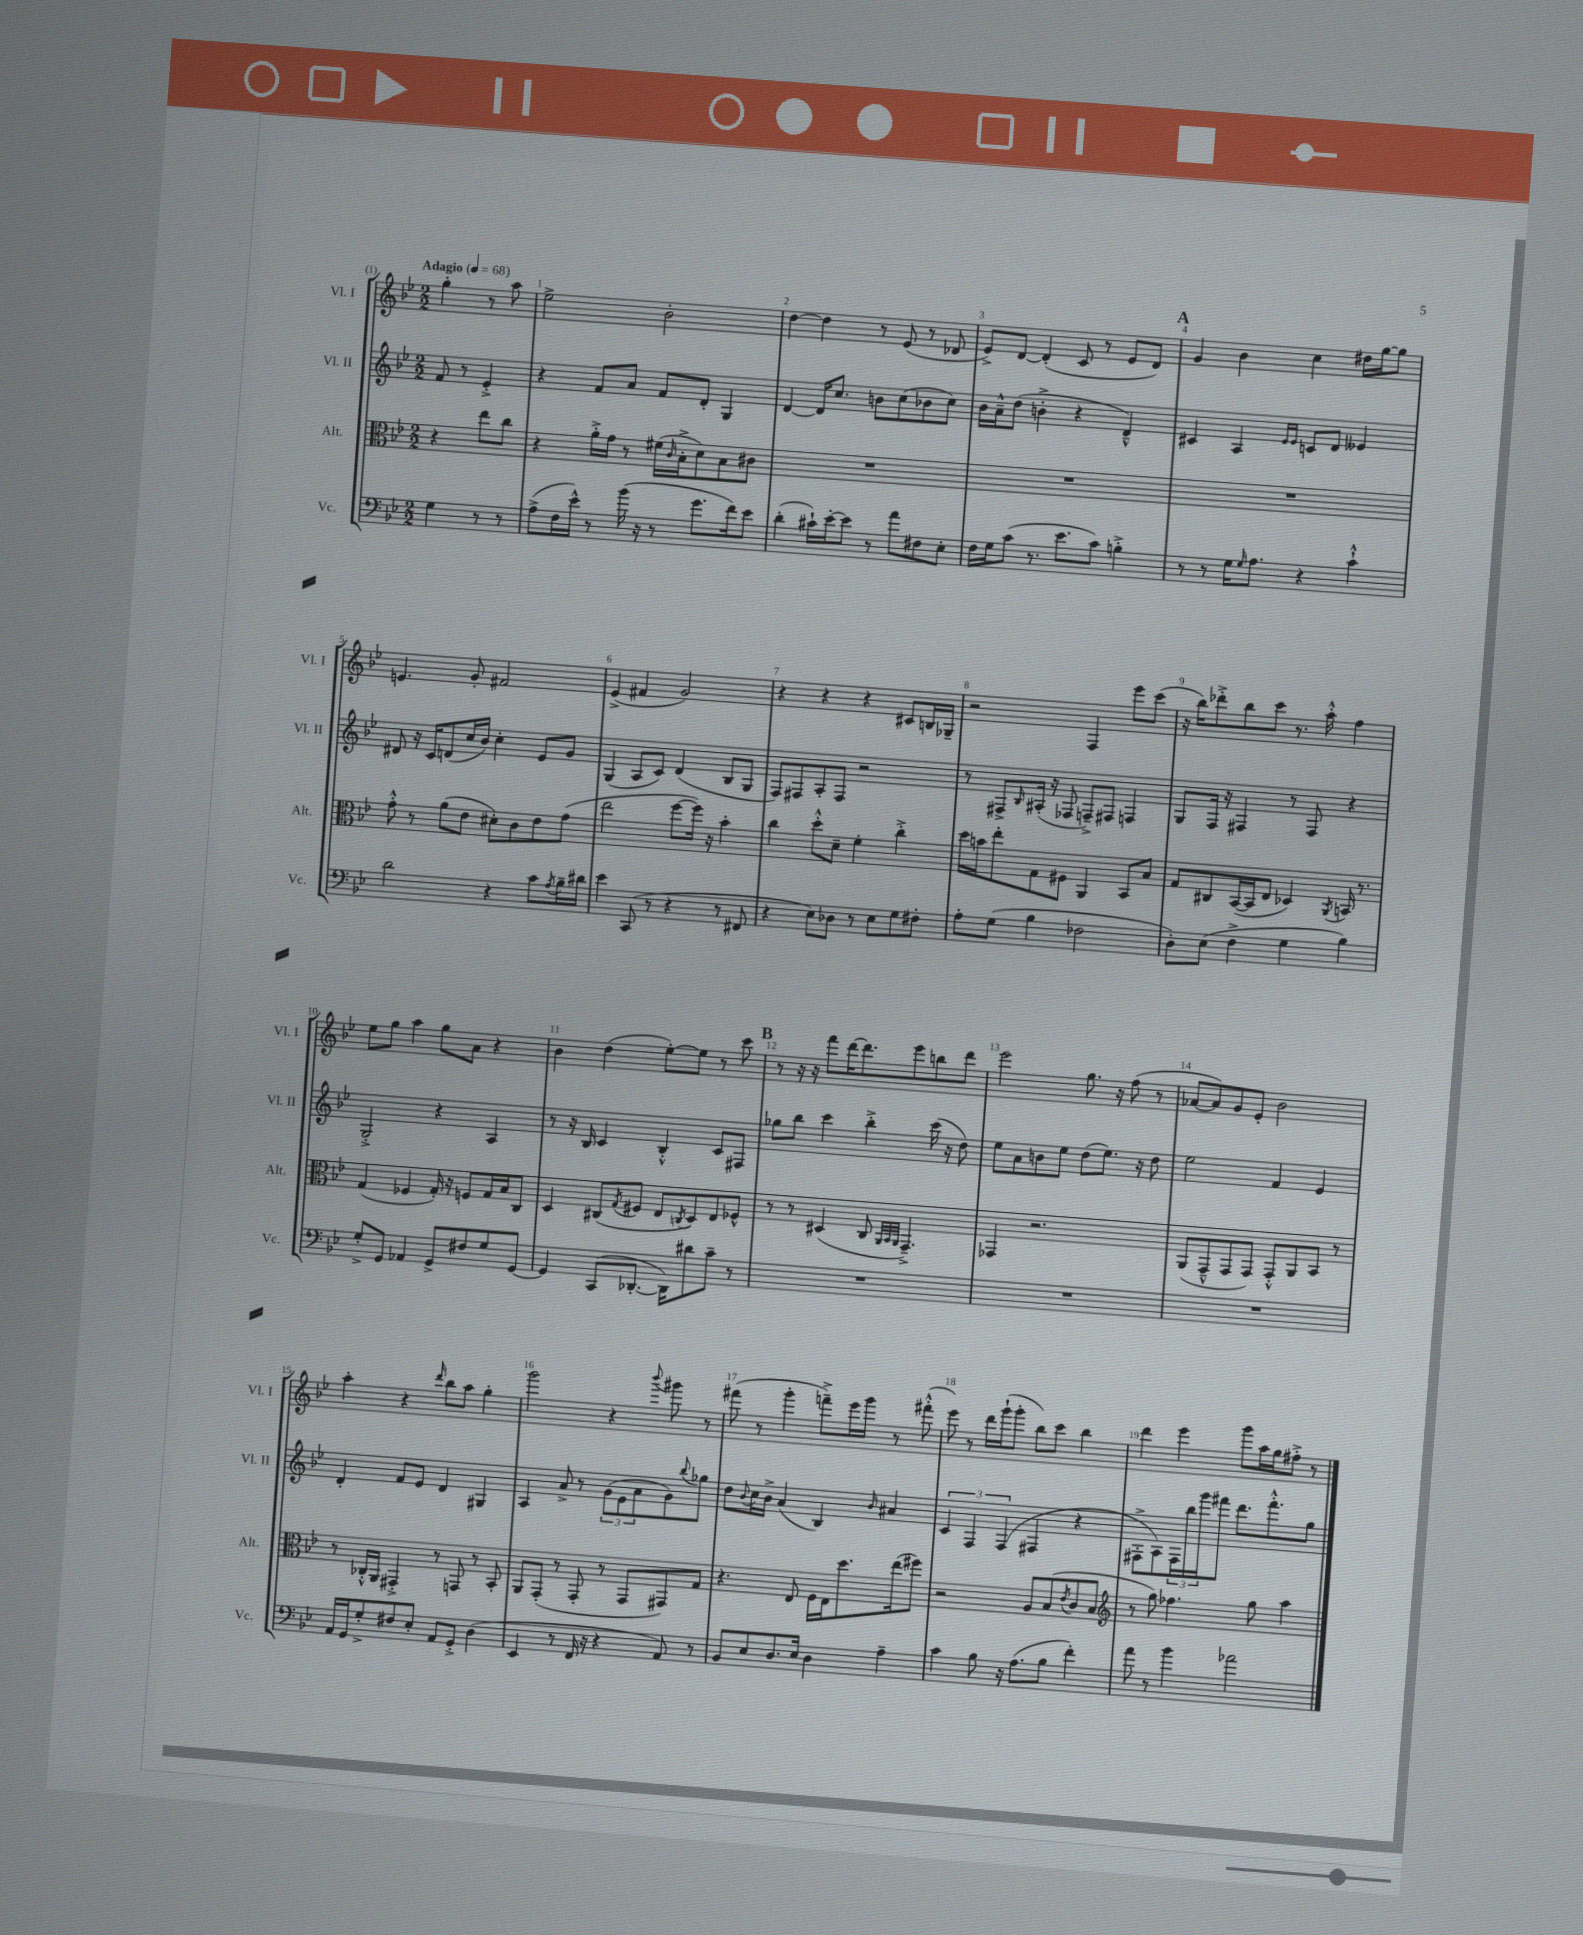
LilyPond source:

<<
\new StaffGroup <<
\new Staff = "s0" \with { instrumentName = "Vl. I" shortInstrumentName = "Vl. I" } {
    \clef treble \key bes \major \numericTimeSignature \time 2/2 \partial 2 \tempo "Adagio" 4 = 68
    g''4-. r8 a''8 |
    ees''2-> bes'2-. |
    d''4~ d''4 r8 ees'8( r8 des'8 |
    ees'8->) d'8~ d'4-.( c'8 r8 ees'8 d'8) |
    \mark \markup { \bold "A" } g'4 bes'4 c''4 dis''16 g''16~ g''8 |
    e'4. g'8-. fis'2 |
    ees'4->( fis'4 g'2) |
    r4 r4 r4 cis'8 b16 ges16-- |
    r2 f4 ees'''8 c'''8( |
    r16 bes''16) des'''8-.-> bes''8 c'''8 r8. a''16-.-^ f''4 |
    ees''8 g''8 a''4 g''8 a'8 r4 |
    bes'4 d''4( ees''8~-.) ees''8 r8 c'''8 |
    \mark \markup { \bold "B" } r8 r16 r16 f'''8 d'''16~ d'''8. ees'''8 b''8 d'''8 |
    ees'''2 g''8. r16 f''8( r8 |
    aes'8~ aes'8) g'8 ees'8-. bes'2 |
    a''4-. r4 \grace { d'''16 } bes''8 a''8 g''4-. |
    g'''2 r4 \appoggiatura { bes'''8 } gis'''8 r8 |
    fis'''8( r8 g'''4-. f'''8--->) ees'''16 g'''16 r8 fis'''8-.-^( |
    ees'''8) r8 d'''16 g'''16-!( g'''8-. bes''8) c'''8 bes''4 |
    d'''4 ees'''4 g'''8 a''16 g''16 fis''8-.-> r8 \bar "|." |
}
\new Staff = "s1" \with { instrumentName = "Vl. II" shortInstrumentName = "Vl. II" } {
    \clef treble \key bes \major \numericTimeSignature \time 2/2 \partial 2
    f'8 r8 ees'4-.-> |
    r4 f'8 a'8 f'8 d'8-. g4 |
    d'4~ d'16 c''8. b'8 c''8( bes'8 c''8) |
    bes'16 a'16---^ d''8( b'4-.-> r4 d'4---^) |
    \mark \markup { \bold "A" } cis'4 a4 \grace { ees'16 ees'16 } c'8 d'8 eeses'4 |
    dis'8 r16 c'16 d'8( c''16 bes'16) c''4-. ees'8 g'8 |
    g4( a8 c'8) d'4( bes8 g8 |
    f8) fis8 a8-. fis8 r2 |
    r8 fis8-> \grace { bes16 } ais16-.( r16 fes8 f8--->) fis8 f4 |
    g8 f16 r16 fis4 r8 fis8 r4 |
    g2-.-> r4 a4 |
    r8 r16 bes16 c'4 bes4-.-^ c'8 fis8 |
    \mark \markup { \bold "B" } ges''8 bes''8 c'''4 bes''4-.-> c'''16( r16 d''8) |
    ees''8 a'8 b'8 ees''8 d''8( ees''8.) r16 d''8 |
    ees''2 f'4 ees'4 |
    d'4-. f'8 ees'8 d'4 gis4 |
    a4 a'8-> r8 \tuplet 3/2 { g'8( ees'8 a'8 } g'8) \appoggiatura { bes''8 } ges''8 |
    d''8 \appoggiatura { bes'8 } c''16 bes'16-> a'4( bes4) \grace { bes'16 } ais'4 |
    \tuplet 3/2 { c'4 f4 f4( } fis4 r4 |
    fis8-.-> a8) \tuplet 3/2 { fis16 bes''16 g'''16 } fis'''8 d'''8. fis'''8.-.-^ g''8 \bar "|." |
}
\new Staff = "s2" \with { instrumentName = "Alt." shortInstrumentName = "Alt." } {
    \clef alto \key bes \major \numericTimeSignature \time 2/2 \partial 2
    r4 ees''8 c''8 |
    r4 a'16-.-> g'16 r8 fis'16( \grace { c'16 } bes16-.-> d'8) bes8 cis'8 |
    R1 |
    R1 |
    \mark \markup { \bold "A" } R1 |
    g'8-.-^ r8 a'8( ees'8 dis'8-.) c'8 ees'8 g'8( |
    ees''2 f''8~ f''16) r16 bes'4-. |
    c''4 d''8-.-^ d'8-- f'4-. c''4-.-> |
    d''16 b'16 ees''8-. g8 fis8 a,4 bes,8 bes8 |
    g8 cis8 bes,16~( bes,16 ees8 des4) \acciaccatura { a,8 } b,16 r8. |
    g4( fes4 g16-.) r16 f8 g16 bes16 c8 |
    d4 cis8( \acciaccatura { g8 } fis8 ees8 \acciaccatura { c8 } d8) ees8 fes8-^ |
    \mark \markup { \bold "B" } r8 r8 dis4( c8 \grace { a,32 bes,32 a,32 } g,4.--->) |
    ges,4 r2. |
    a,8( g,8---^ g,8 g,8) g,8-.-^ a,8 bes,8 r8 |
    r8 ces16-.-^ a,16 gis,4-.-> r8 g,8 r8 bes,8-. |
    a,8 g,8-.( r8 g,8-. r8 g,8 gis,8) g8 |
    r4. ees8 f16 ees16 d''8. ees''16( fis''8) |
    r2 a8 bes8( \acciaccatura { ees'8 } c'8 bes8 |
    \clef treble r8 g''8) fes''4. g''8 a''4 \bar "|." |
}
\new Staff = "s3" \with { instrumentName = "Vc." shortInstrumentName = "Vc." } {
    \clef bass \key bes \major \numericTimeSignature \time 2/2 \partial 2
    g4 r8 r8 |
    a8->( f16 ees'16-^) r8 bes'16( r16 r8 g'8. f'16) ees'8 |
    d'4-.( cis'16-!) ees'16~-. ees'8 r8 a'8 fis8 ees8-. |
    f16 g16 c'8( r8. ees'8. c'8) b4-.-> |
    \mark \markup { \bold "A" } r8 r8 g16 \grace { g16 } a8. r4 c'4-!-^ |
    d'2 r4 c'8 \acciaccatura { a8 } bes16-- dis'16 |
    ees'4 c,8( r8 r4 r8 fis,8 |
    r4 ees8) des8 r8 ees8 g8 fis8-. |
    a8-. g8( bes4 fes2 |
    d8-.) ees8( f4-> g4 bes4) |
    g8-.-> g,8 aes,4 g,8-> fis8 g8 g,8~ |
    g,4 c,8( des,8.~-. des,16) dis'8 c'8-- r8 |
    \mark \markup { \bold "B" } R1 |
    R1 |
    R1 |
    a,16 g,16 g8-.-> fis8 ees8-. a,8 g,8-.-> d4( |
    ees,4 r8 f,16 r16 r4 a,8) r8 |
    bes,8 ees8 d8. ees16 d4 a4-- |
    c'4 bes8 r16 a8.( bes8 f'4-.) |
    a'8 r8 bes'4 aes'2 \bar "|." |
}
>>
>>
\layout { \context { \Score \override BarNumber.break-visibility = ##(#f #t #t) barNumberVisibility = #all-bar-numbers-visible } }
